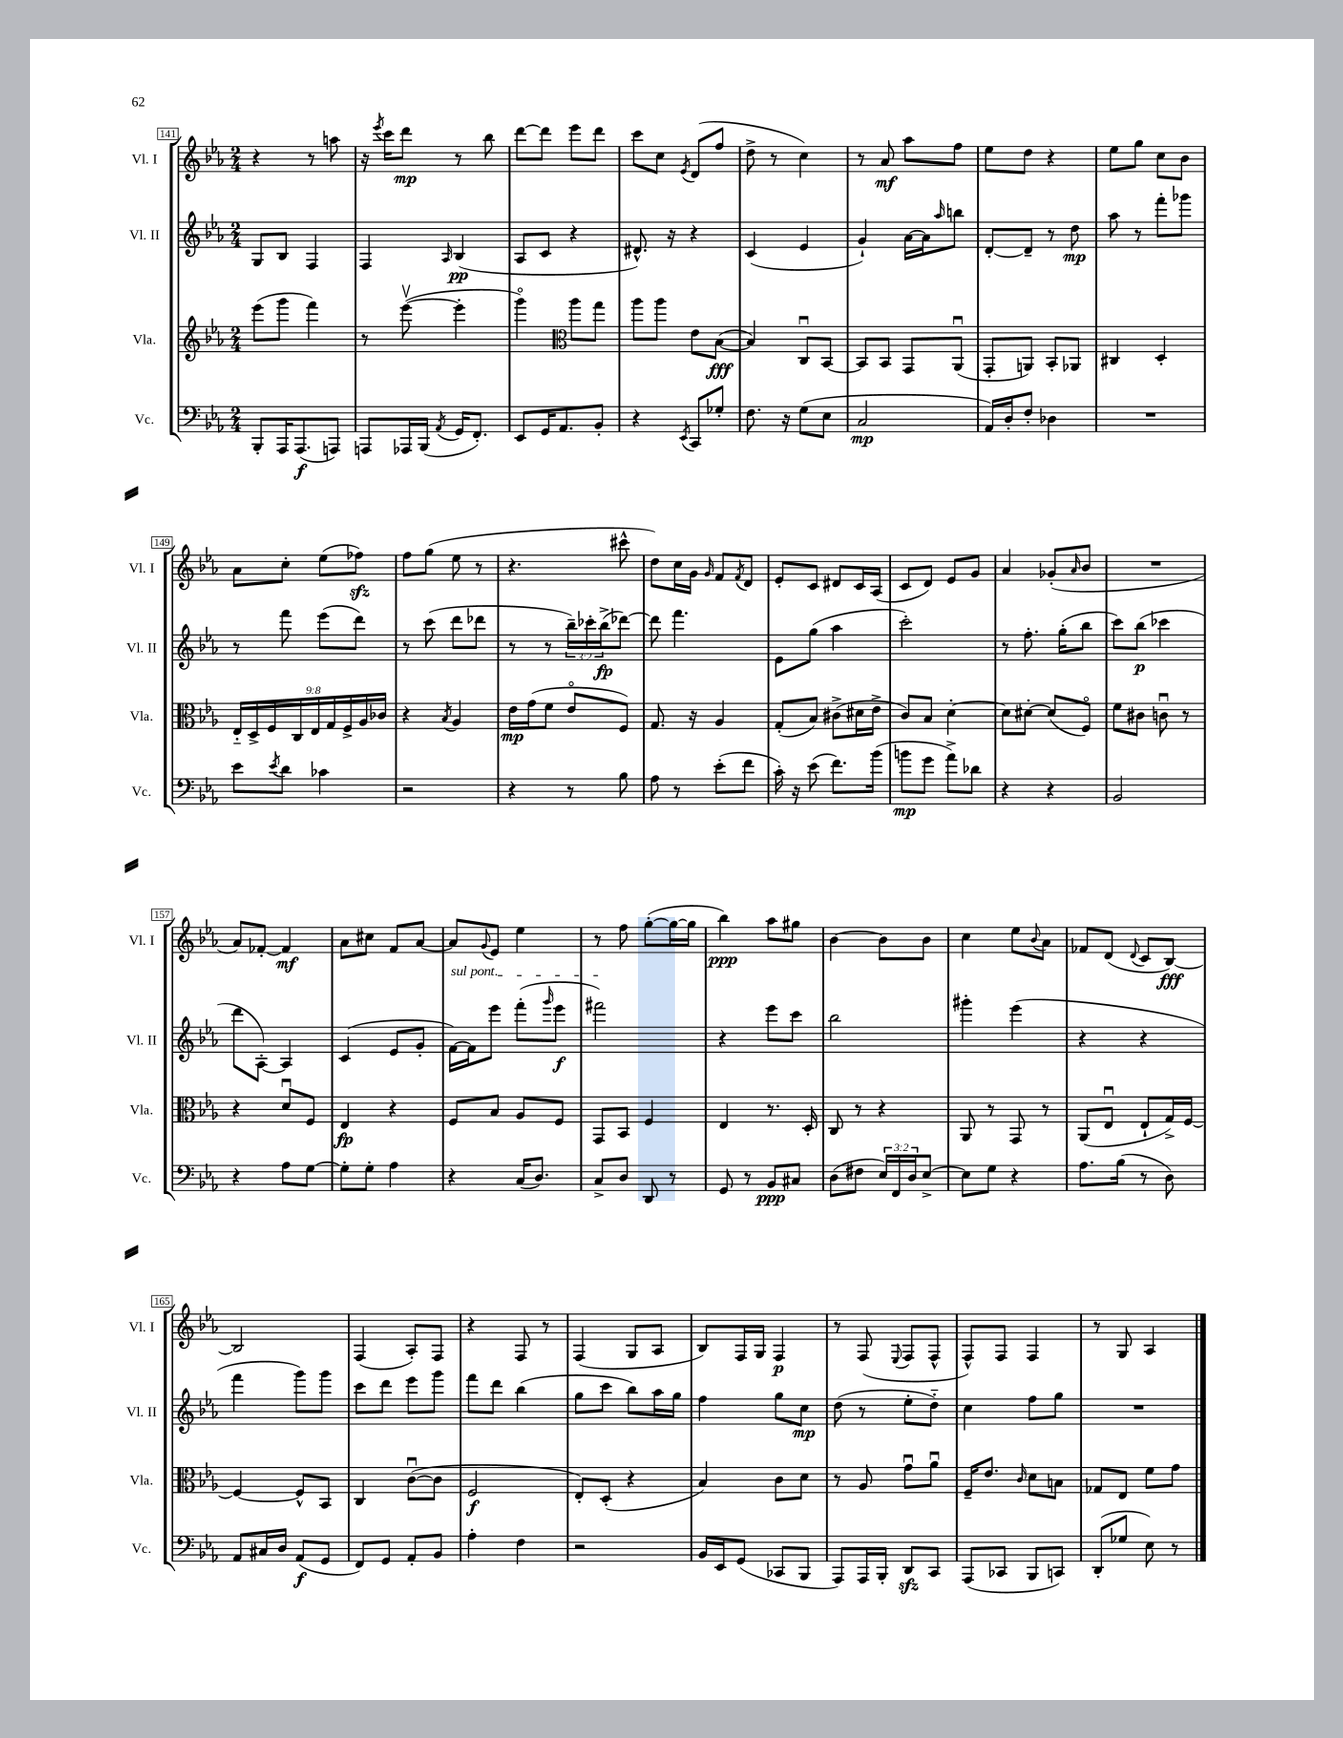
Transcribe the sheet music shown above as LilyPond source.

<<
\new StaffGroup <<
\new Staff = "s0" \with { instrumentName = "Vl. I" shortInstrumentName = "Vl. I" } {
    \clef treble \key ees \major \numericTimeSignature \time 2/4
    r4 r8 a''8 |
    r16 \acciaccatura { ees'''8 } c'''16 d'''8\mp r8 bes''8 |
    d'''8~ d'''8 ees'''8 d'''8 |
    c'''8 c''8 \acciaccatura { ees'8 } d'8( f''8 |
    d''8-> r8 c''4) |
    r8 aes'8\mf aes''8 f''8 |
    ees''8 d''8 r4 |
    ees''8 g''8 c''8 bes'8 |
    aes'8 c''8-. ees''8( fes''8\sfz) |
    f''8 g''8( ees''8 r8 |
    r4. cis'''8-^ |
    d''8) c''16 g'16 \grace { g'16 } f'8 \acciaccatura { f'8 } d'8 |
    ees'8-. c'8 dis'8 c'16 aes16( |
    c'8 d'8) ees'8 g'8 |
    aes'4 ges'8-.( \grace { aes'16 } bes'8 |
    R2 |
    aes'8) fes'8~-. fes'4\mf |
    aes'8 cis''8 f'8 aes'8~ |
    aes'8 \appoggiatura { g'8 } ees'8 ees''4 |
    r8 f''8 g''8~-.( g''16~ g''16 |
    bes''4\ppp) aes''8 gis''8 |
    bes'4~ bes'8 bes'8 |
    c''4 ees''8 \appoggiatura { bes'8 } aes'8 |
    fes'8 d'8( \appoggiatura { d'8 } c'8 bes8~\fff) |
    bes2 |
    f4( aes8-.) f8 |
    r4 f8 r8 |
    f4( g8 aes8 |
    bes8) f16 g16 f4\p |
    r8 f8( \appoggiatura { ees8 } f8 f8-^ |
    f8-^) f8 f4 |
    r8 g8 aes4 \bar "|." |
}
\new Staff = "s1" \with { instrumentName = "Vl. II" shortInstrumentName = "Vl. II" } {
    \clef treble \key ees \major \numericTimeSignature \time 2/4 \override Staff.TupletNumber.text = #tuplet-number::calc-fraction-text
    g8 bes8 f4 |
    f4 \grace { aes16 } bes4\pp( |
    aes8 c'8 r4 |
    dis'8.-^) r16 r4 |
    c'4( ees'4 |
    g'4-!) aes'16~ aes'16 \grace { aes''16 } b''8 |
    d'8~-. d'8-- r8 d''8\mp |
    aes''8 r8 f'''8-. ges'''8 |
    r8 f'''8 ees'''8( d'''8) |
    r8 c'''8( d'''8 des'''8 |
    r8 r8 \tuplet 3/2 { bes''16--) ces'''16-. bes''16->\fp( } des'''8~) |
    des'''8 f'''4. |
    ees'8 g''8( aes''4 |
    c'''2-.) |
    r8 f''8.-. g''16-.( bes''8 |
    c'''8) bes''8\p( ces'''4 |
    d'''8 aes8~-.) aes4 |
    c'4( ees'8 g'8-. |
    \once \override TextSpanner.bound-details.left.text = \markup { \italic "sul pont." } f'16~\startTextSpan) f'16 ees'''8 f'''8-.( \grace { g'''16 } ees'''8\f |
    fis'''2\stopTextSpan) |
    r4 ees'''8 c'''8 |
    bes''2 |
    gis'''4-. ees'''4( |
    r4 r4 |
    f'''4 g'''8) g'''8 |
    c'''8 d'''8 ees'''8 g'''8 |
    f'''8 d'''8 bes''4( |
    g''8 c'''8 bes''8) aes''16 g''16 |
    f''4 g''8 c''8\mp |
    d''8( r8 ees''8-. d''8-_) |
    c''4 f''8 g''8 |
    R2 \bar "|." |
}
\new Staff = "s2" \with { instrumentName = "Vla." shortInstrumentName = "Vla." } {
    \clef treble \key ees \major \numericTimeSignature \time 2/4 \override Staff.TupletNumber.text = #tuplet-number::calc-fraction-text
    ees'''8( g'''8 f'''4) |
    r8 ees'''8~\upbow( ees'''4-. |
    g'''4\flageolet) \clef alto aes''8 g''8 |
    aes''8 aes''8 ees'8 bes8~\fff( |
    bes4) c8\downbow bes,8~ |
    bes,8 bes,8 g,8 aes,8\downbow( |
    g,8-. a,8) bes,8-. aes,8 |
    cis4 d4-. |
    \tuplet 9/8 { ees16-_ d16-> f16 c16 ees16 g16 f16-> aes16 ces'16 } |
    r4 \acciaccatura { bes8 } aes4 |
    ees'16\mp g'16( f'8 ees'8\flageolet f8) |
    g8. r16 aes4 |
    g8-.( bes8) cis'8->( dis'16 ees'16-> |
    c'8) bes8 d'4~-. |
    d'8 dis'8~-. dis'8( f8\flageolet) |
    f'8 cis'8 c'8\downbow r8 |
    r4 d'8\downbow f8 |
    ees4\fp r4 |
    f8 bes8 aes8 f8 |
    g,8 bes,8 f4 |
    ees4 r8. d16-. |
    c8 r8 r4 |
    aes,8 r8 g,8 r8 |
    aes,8( ees8\downbow ees8-! g16->) f16~ |
    f4~ f8-^ bes,8 |
    c4 c'8~\downbow( c'8 |
    f2\f |
    ees8-.) d8-.( r4 |
    bes4) c'8 d'8 |
    r8 aes8 g'8\downbow aes'8\downbow |
    f16-- ees'8. \grace { c'16 } d'8 b8 |
    ges8 ees8 f'8 g'8 \bar "|." |
}
\new Staff = "s3" \with { instrumentName = "Vc." shortInstrumentName = "Vc." } {
    \clef bass \key ees \major \numericTimeSignature \time 2/4 \override Staff.TupletNumber.text = #tuplet-number::calc-fraction-text
    bes,,8-. aes,,16 aes,,8.\f( a,,8) |
    a,,8 aes,,16 bes,,16( \acciaccatura { aes,8 } g,16 f,8.-.) |
    ees,8 g,16 aes,8. bes,8-. |
    r4 \acciaccatura { ees,8 } c,8 ges8-. |
    f8. r16 g8( ees8 |
    c2\mp |
    aes,16) d16-. f8-. des4 |
    R2 |
    ees'8 \acciaccatura { ees'8 } d'8 ces'4 |
    r2 |
    r4 r8 bes8 |
    aes8 r8 ees'8-.( f'8 |
    c'16-.) r16 ees'8( f'8.) bes'16( |
    b'8\mp g'8 aes'8->) des'8 |
    r4 r4 |
    bes,2 |
    r4 aes8 g8~ |
    g8-. g8-. aes4 |
    r4 c16( d8.) |
    c8-> d8 d,8 r8 |
    g,8 r8 bes,8\ppp cis8 |
    d8( fis8 \tuplet 3/2 { ees16) f,16 d16 } ees8~-> |
    ees8 g8 r4 |
    aes8. bes16( r8 d8) |
    aes,8 cis16 d16 aes,8\f( g,8 |
    f,8) g,8 aes,8-. bes,8 |
    aes4-. f4 |
    r2 |
    bes,16 ees,16 g,8( ces,8 bes,,8 |
    aes,,8) aes,,16 bes,,16-. d,8\sfz c,8 |
    aes,,8( ces,8 bes,,8 c,8) |
    d,8-.( ges8 ees8) r8 \bar "|." |
}
>>
>>
\layout { \context { \Score currentBarNumber = #141 \override BarNumber.stencil = #(make-stencil-boxer 0.1 0.3 ly:text-interface::print) } }
